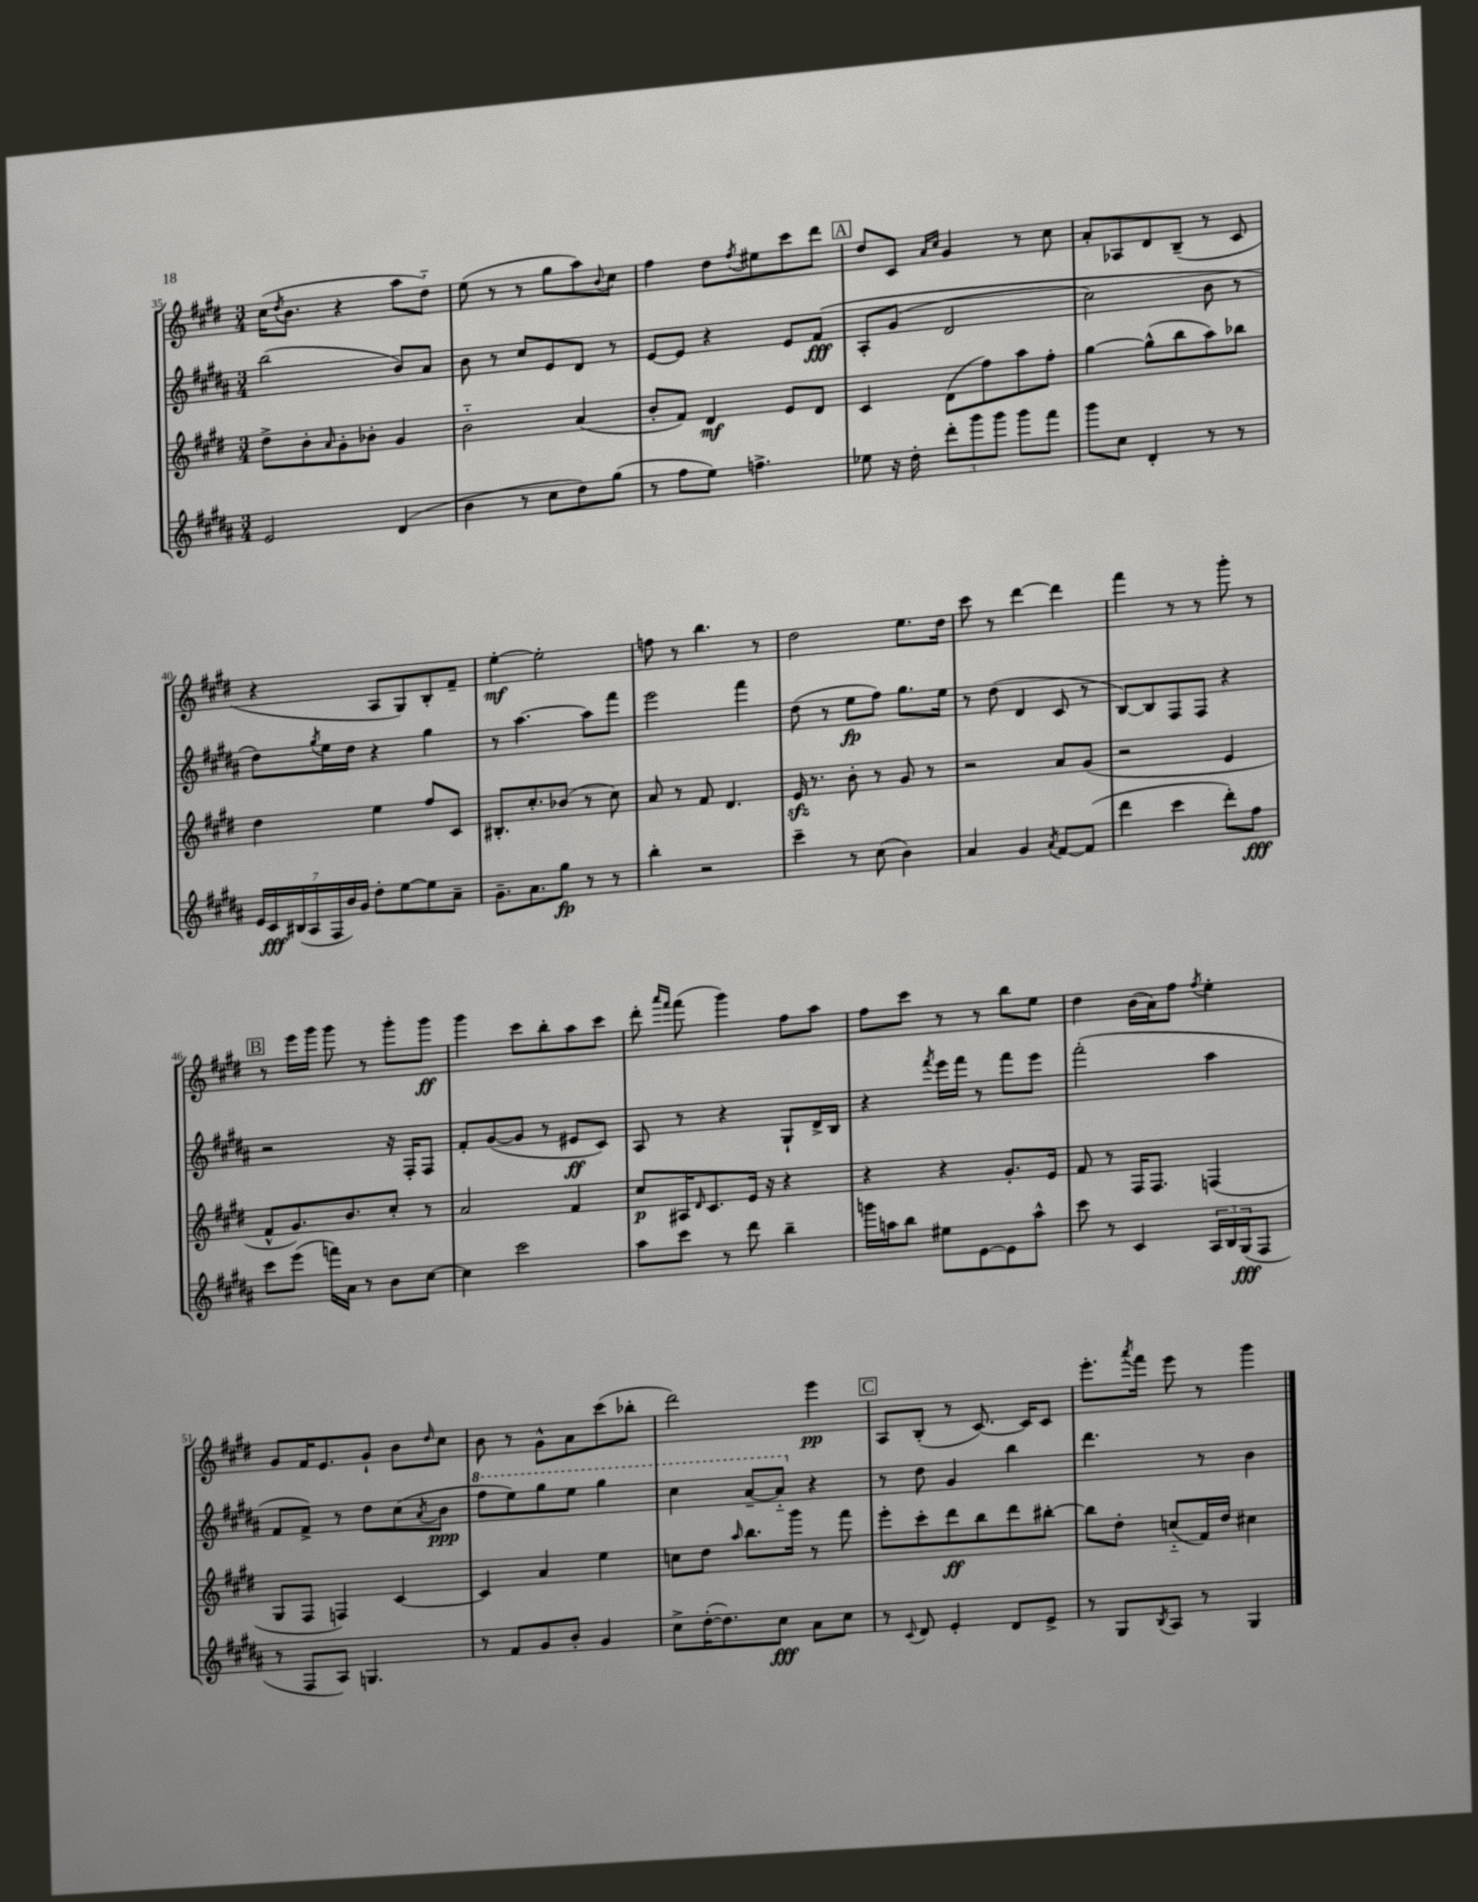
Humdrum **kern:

**kern	**kern	**kern	**kern
*staff4	*staff3	*staff2	*staff1
*clefG2	*clefG2	*clefG2	*clefG2
*k[f#c#g#d#a#]	*k[f#c#g#d#]	*k[f#c#g#d#a#]	*k[f#c#g#d#]
*M3/4	*M3/4	*M3/4	*M3/4
2e	8dd#^	(2bb	(16cc#
.	.	.	8qdd#
.	.	.	8.b
.	8b'	.	.
.	16qqa	.	.
.	8g#'	.	4r
.	8b-'	.	.
(4d#	4g#	8b)	8aa
.	.	8a#	8dd#'~)
=	=	=	=
4b	2b'~	8b	(8ee
.	.	8r	8r
8r	.	8cc#	8r
8cc#	.	8e	8gg#
8dd#)	(4a	8d#	8aa)
.	.	.	8qqb
(8gg#	.	8r	8cc#
=	=	=	=
8r	8b'	[8e	4ff#
8ff#	8f#)	8e]	.
8ee)	4d#	4r	8dd#
.	.	.	8qff#
4.ff^	.	.	8ee#
.	8e	8e	8ccc#
.	8d#	&(8f#	8ddd#
=	=	=	=
8ee-	4c#	8A#'	8dd#
16r	.	(8g#	8c#
16dd#'	.	.	.
.	.	.	16qqa
.	.	.	16qqcc#
12ddd#'	(8d#	2d#	4g#
12ggg#	.	.	.
.	8ff#)	.	.
12ggg#	.	.	.
8ggg#	8aa	.	8r
8fff#	8ff#'	.	8cc#
=	=	=	=
8ggg#	[4gg#	2cc#)	8a'
8cc#	.	.	8A-
4d#'	(8gg#^^]	.	8d#
.	8bb	.	(8B~
8r	8aa)	8b	8r
8r	8bb-	8r	8c#
=	=	=	=
28e	4dd#	8dd#&)	4r
28c#	.	.	.
(28B#	.	.	.
28A#	.	.	.
.	.	8qgg#	.
.	.	16ee	.
28F#	.	.	.
28b)	.	.	.
.	.	16dd#	.
28g#	.	.	.
8dd#'	4ee	4r	8A
[8ee	.	.	8G#)
8ee]	8ff#	4gg#	8B'
8a#~	8c#	.	8f#~
=	=	=	=
8.g#~	8.B#'	8r	[4ee'
.	.	[4.aa#	.
8.a#	8.cc#'	.	.
.	.	.	2ee']
8gg#	(8b-	.	.
8r	8r	8aa#]	.
8r	8cc#)	8fff#	.
=	=	=	=
4bb'	8a	2eee	8ff
.	8r	.	8r
2r	8f#	.	4.bb
.	4.d#	.	.
.	.	4fff#	.
.	.	.	8r
=	=	=	=
4ccc#~	16e	(8dd#	2dd#
.	8.r	.	.
.	.	8r	.
8r	8b'	8ee	.
(8cc#	8r	8ff#)	.
4b)	8g#	8.gg#	8.ee
.	8r	.	.
.	.	16ee	16dd#
=	=	=	=
4a#	2r	8r	8ccc#
.	.	(8dd#	8r
4g#	.	4d#	[4ddd#
8qa#	.	.	.
[8f#	8a	8c#	4ddd#]
(8f#]	(8g#	8r	.
=	=	=	=
4ddd#	2r	[8B)	4fff#
.	.	8B]	.
4ccc#	.	8F#	8r
.	.	8F#	8r
8ddd#')	4e	4r	8ggg#'
8ff#	.	.	8r
=	=	=	=
8ccc#	8f#^^	2r	8r
(8eee	8.g#)	.	16eee
.	.	.	16ggg#
16fff)	.	.	8ggg#
16a#	8.b	.	.
8r	.	.	8r
8b	8cc#'	16r	8ggg#'
.	.	16F#'	.
[8cc#	8r	8F#	8ggg#
=	=	=	=
4cc#]	2a	8f#'	4ggg#
.	.	([8g#	.
2ccc#	.	8g#]	8ccc#
.	.	8r	8bb'
.	4f#	8e#	8aa
.	.	8c#)	8ccc#
=	=	=	=
8aa#	8cc#	8A#	8ddd#'
.	.	.	16qqaaa
.	.	.	16qqfff#
8ccc#	16A#	8r	(8fff#
.	16qqd#	.	.
.	8.c#	.	.
8r	.	4r	4ggg#)
8ddd#	16e	.	.
.	16r	.	.
4bb~	4r	8G#`	8ff#
.	.	16d#^	8aa
.	.	16B	.
=	=	=	=
16ggg	4r	4r	8ff#
16aa	.	.	.
8bb	.	.	8ccc#
.	.	8qfff#	.
8ee#	4r	16eee	8r
.	.	16fff#	.
[8e	.	8r	8r
8e]	8.g#'	8fff#	8bb
8aa^^	.	8eee	8ee
.	16e	.	.
=	=	=	=
8ccc#	8f#	(2fff#'	4dd#
8r	8r	.	.
4c#	16F#	.	(16b
.	8.F#	.	16a)
.	.	.	8ff#
.	.	.	8qff#
24A#	(4F	4aa#	4ee'
24B	.	.	.
(24G#	.	.	.
8F#	.	.	.
=	=	=	=
8r	8G#	8f#	8g#
8F#	8F#	8f#^)	16f#
.	.	.	8.e
8A#)	4F)	8r	.
4.G	.	8dd#	8g#`
.	[4c#	(8cc#	8b
.	.	8qa#	16qqdd#
.	.	8b	8cc#
=	=	=	=
8r	4c#]	8fff#	8b
8f#	.	8eee)	8r
8g#	4a	8ggg#	8g#^^
8b'	.	8eee	8a
4g#	4ee	4ggg#	(8ccc#
.	.	.	8bb-'
=	=	=	=
8cc#^	8cc	4ccc#	2ddd#)
([16dd#'	8dd#	.	.
8.dd#])	.	.	.
.	16qqaa	.	.
.	8.bb	[8aa#~	.
8cc#	.	8aa#'~]	.
.	16ggg#	.	.
8a#	8r	4r	4eee
8cc#	8fff#	.	.
=	=	=	=
8r	8eee'	8r	8A
8qqc#	.	.	.
8d#	8ccc#'	8dd#	(8B'
4e'	8ddd#	4g#	8r
.	8bb	.	[8.c#)
8d#	8ddd#	4bb	.
.	.	.	16c#]
8e^	[8bb#'	.	8c#
=	=	=	=
8r	8bb#]	4.ddd#	8.eee'
8G#	8dd#'	.	.
.	.	.	8qaaa
.	.	.	16fff#
8qB	.	.	.
8A#	(8cc'~	.	8eee
8r	16f#)	8r	8r
.	16dd#	.	.
4G#	4cc#	4b	4ggg#
==	==	==	==
*-	*-	*-	*-
